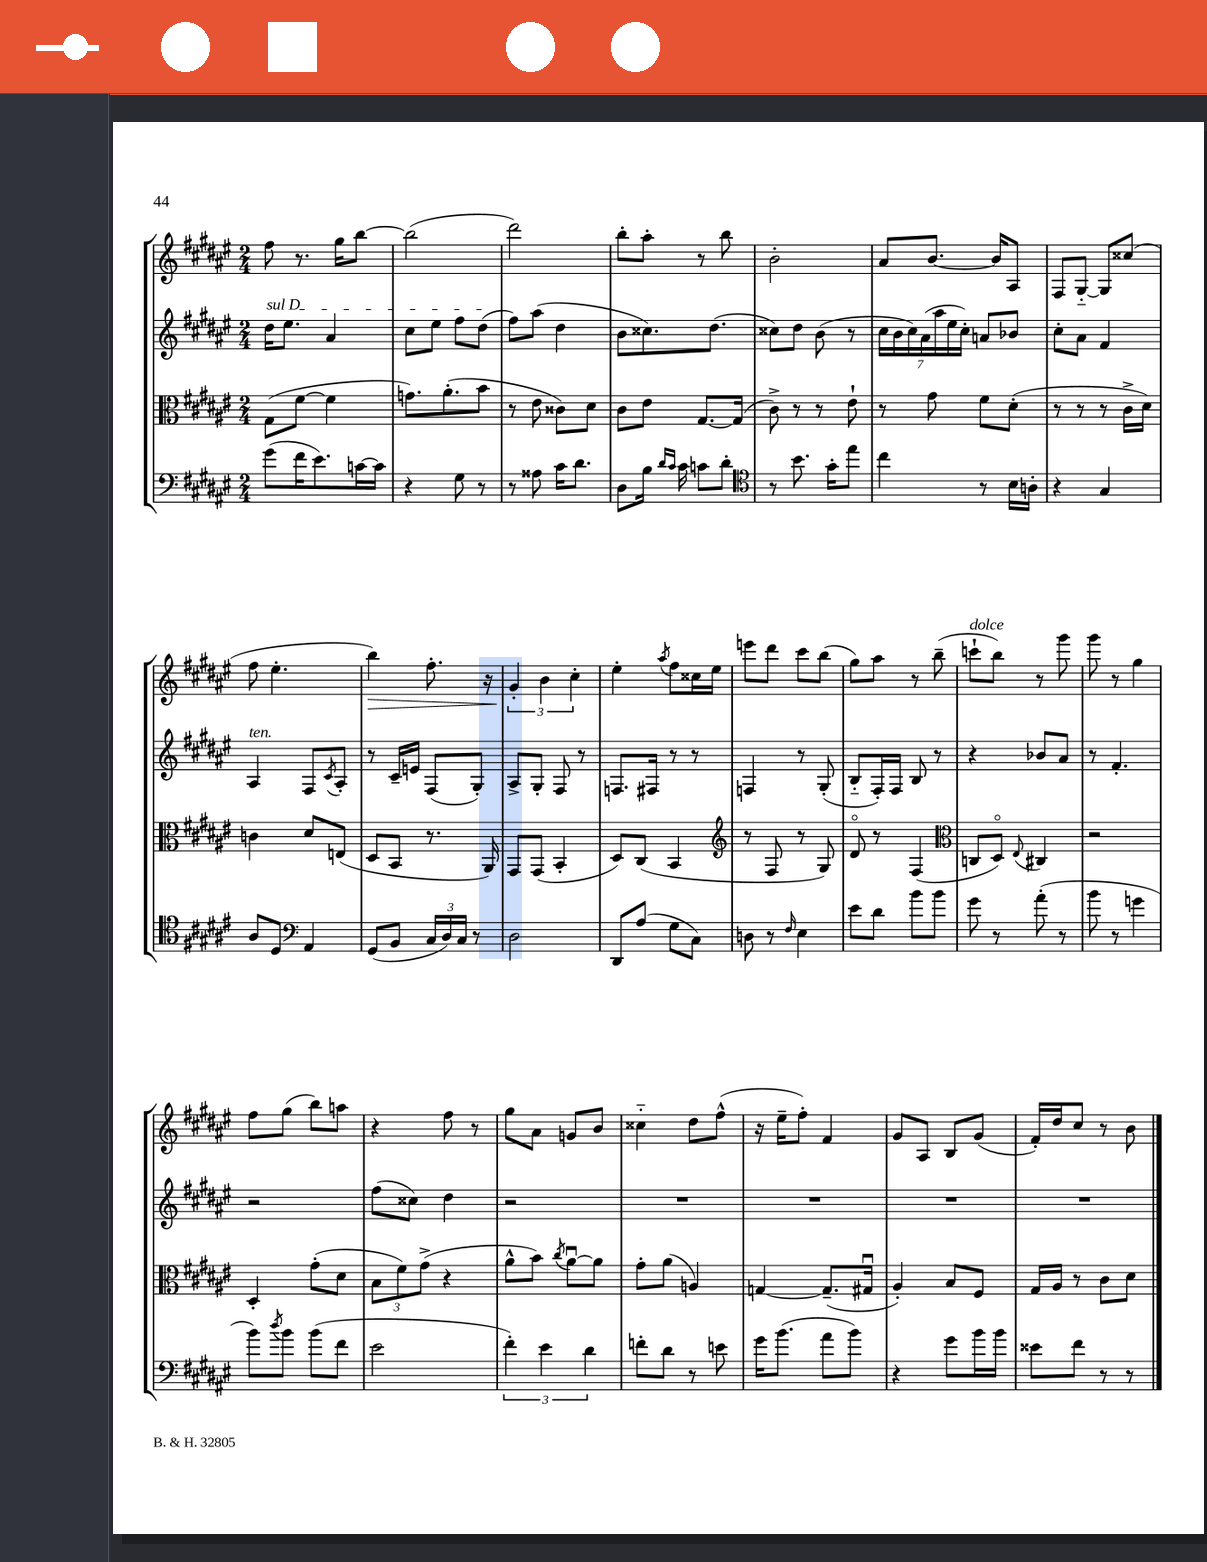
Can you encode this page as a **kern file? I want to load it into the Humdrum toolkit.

**kern	**kern	**kern	**kern	**dynam
*part4	*part3	*part2	*part1	*part1
*staff4	*staff3	*staff2	*staff1	*staff1
*clefF4	*clefC3	*clefG2	*clefG2	*
*k[f#c#g#d#a#e#]	*k[f#c#g#d#a#e#]	*k[f#c#g#d#a#e#]	*k[f#c#g#d#a#e#]	*
*M2/4	*M2/4	*M2/4	*M2/4	*
=7	=7	=7	=7	=7
!	!	!LO:TX:a:i:t=sul D	!	!
(8g#\L	(8G#\L	16dd#\KL	8ff#\	.
.	.	8.ee#\J	.	.
16f#\K	[8f#\J	.	8.r	.
8.e#\)	.	.	.	.
.	4f#\]	4a#/	.	.
.	.	.	16gg#\KL	.
[16cn\L	.	.	[8bb\J	.
16c\JJ]	.	.	.	.
=8	=8	=8	=8	=8
4r	8.gn\L)	8cc#\L	(2bb\]	.
.	.	8ee#\J	.	.
.	(8.a#'\	.	.	.
8G#\	.	8ff#\L	.	.
8r	8b\J	(8dd#\J	.	.
=9	=9	=9	=9	=9
8r	8r	8ff#\L)	2ddd#\)	.
8A##X\	8e#\	(8aa#\J	.	.
16c#\KL	8c##X\L)	4dd#\	.	.
8.d#\J	.	.	.	.
.	8d#\J	.	.	.
=10	=10	=10	=10	=10
8D#\L	8c#\L	8b\L	8bb'\L	.
16B\Jk	8e#\J	8.cc##X\)	8aa#'\J	.
16qqd#/LL	.	.	.	.
16qqc#/JJ	.	.	.	.
16c#\	.	.	.	.
8cn\L	[8.G#/L	.	8r	.
.	.	(8.dd#\J	.	.
8d#'\J	.	.	8bb\	.
.	(16G#/Jk]	.	.	.
=11	=11	=11	=11	=11
*clefC4	*	*	*	*
8r	8c#^\)	8cc##X\L)	2b'\	.
8.b\	8r	8dd#\J	.	.
.	8r	(8b\	.	.
16g#'\KL	.	.	.	.
8ee#\J	8e#`\	8r	.	.
=12	=12	=12	=12	=12
4cc#\	8r	28cc#\LL	8a#/L	.
.	.	28b\	.	.
.	.	28cc#\)	.	.
.	.	(28a#\	.	.
.	8g#\	.	[8.b/J	.
.	.	28aa#\	.	.
.	.	28ee#\	.	.
.	.	28cc#'\JJ)	.	.
8r	8f#\L	8an/L	.	.
.	.	.	16b/KL]	.
16B\LL	(8d#'\J	8b-X/J	8A#/J	.
16An'\JJ	.	.	.	.
=13	=13	=13	=13	=13
4r	8r	8cc#'\L	8F#/L	.
.	8r	8a#\J	[8G#/J	.
4G#/	8r	4f#/	8G#/L]	.
.	16c#^\LL	.	(8cc##X/J	.
.	16d#\JJ)	.	.	.
!!LO:LB:g=z
=14	=14	=14	=14	=14
!	!	!LO:TX:a:i:t=ten.	!	!
8A#/L	4cn\	4A#/	8ff#\	.
8D#/J	.	.	4.ee#'\	.
*clefF4	*	*	*	*
4AA#/	8d#/L	8F#/L	.	.
.	.	8qc#/	.	.
.	(8En/J	8A#'/J	.	.
=15	=15	=15	=15	=15
!	!	!	!	!LO:HP:b
(8GG#/L	8D#/L	8r	4bb\)	>
8BB/J	8BB/J	16c#~/LL	.	.
.	.	16en/JJ	.	.
24C#/LL	8.r	(8F#/L	8.ff#'\	.
24D#/)	.	.	.	.
24C#/JJ	.	.	.	.
8r	.	8G#'/J)	.	.
.	16AA#/)	.	16r	.
=16	=16	=16	=16	=16
2D#\	8GG#/L	8A#^/L	6g#'/	.
.	(8GG#/J	8G#'/J	.	.
.	.	.	6b\	]
.	4BB'/	8F#/	.	.
.	.	.	6cc#'\	.
.	.	8r	.	.
=17	=17	=17	=17	=17
8DD#/L	8D#/L)	8.Fn/L	4ee#'\	.
(8A#/J	(8C#/J	.	.	.
.	.	16F#X/Jk	.	.
.	.	.	8qaa#/	.
8G#\L	4BB/	8r	8ff#\L	.
8C#\J)	.	8r	16cc##X\L	.
.	.	.	16ee#\JJ	.
=18	=18	=18	=18	=18
*	*clefG2	*	*	*
8Dn\	8r	4Fn/	8eeen\L	.
8r	8F#/	.	8ddd#\J	.
16qqF#/	.	.	.	.
4E#\	8r	8r	8ccc#\L	.
.	8G#/)	(8G#'/	(8bb\J	.
=19	=19	=19	=19	=19
8e#\L	8d#/	8B/L	8gg#\L)	.
8d#\J	8r	16F#'/L)	8aa#\J	.
.	.	16F#/JJ	.	.
8b\L	(4F#/	8B/	8r	.
8b\J	.	8r	(8bb~\	.
=20	=20	=20	=20	=20
*	*clefC3	*	*	*
!	!	!	!LO:TX:a:i:t=dolce	!
8g#\	8Cn/L	4r	8cccn`\L	.
8r	8D#/J)	.	8bb\J)	.
.	8qqE#/	.	.	.
(8a#'\	4C#X/	8b-X/L	8r	.
8r	.	8a#/J	8ggg#\	.
=21	=21	=21	=21	=21
8b\	2r	8r	8ggg#\	.
8r	.	4.f#'/	8r	.
4gn\	.	.	4gg#\	.
!!LO:LB:g=z
=22	=22	=22	=22	=22
8b\L)	4D#'/	2r	8ff#\L	.
8qdd#/	.	.	.	.
8b\J	.	.	(8gg#\J	.
(8b\L	(8g#'\L	.	8bb\L)	.
8f#\J	8d#\J	.	8aan\J	.
=23	=23	=23	=23	=23
2e#\	12B\L	(8ff#\L	4r	.
.	12f#\)	.	.	.
.	.	8cc##X\J)	.	.
.	(12g#^\J	.	.	.
.	4r	4dd#\	8ff#\	.
.	.	.	8r	.
=24	=24	=24	=24	=24
6f#'\)	8a#^^\L	2r	8gg#\L	.
.	8b\J)	.	8a#\J	.
6e#\	.	.	.	.
.	8qcc#/	.	.	.
.	[8a#u\L	.	8gn/L	.
6d#\	.	.	.	.
.	8a#\J]	.	8b/J	.
=25	=25	=25	=25	=25
8fn'\L	8g#'\L	2r	4cc##X\	.
8d#\J	(8a#\J	.	.	.
8r	4An/)	.	8dd#\L	.
8en\	.	.	(8ff#^^\J	.
=26	=26	=26	=26	=26
16g#\KL	[4Gn/	2r	16r	.
(8.b\J	.	.	16ee#~\KL	.
.	.	.	8ff#'\J)	.
8a#\L	(8.G~/L]	.	4f#/	.
8b\J)	.	.	.	.
.	16G#Xu/Jk	.	.	.
=27	=27	=27	=27	=27
4r	4A#'/)	2r	8g#/L	.
.	.	.	8A#/J	.
8g#\L	8B/L	.	8B/L	.
16b\L	8F#/J	.	(8g#/J	.
16b\JJ	.	.	.	.
=28	=28	=28	=28	=28
8e##X\L	16G#/LL	2r	16f#'/LL)	.
.	16A#/JJ	.	16dd#/J	.
8f#\J	8r	.	8cc#/J	.
8r	8c#\L	.	8r	.
8r	8d#\J	.	8b\	.
==	==	==	==	==
*-	*-	*-	*-	*-
